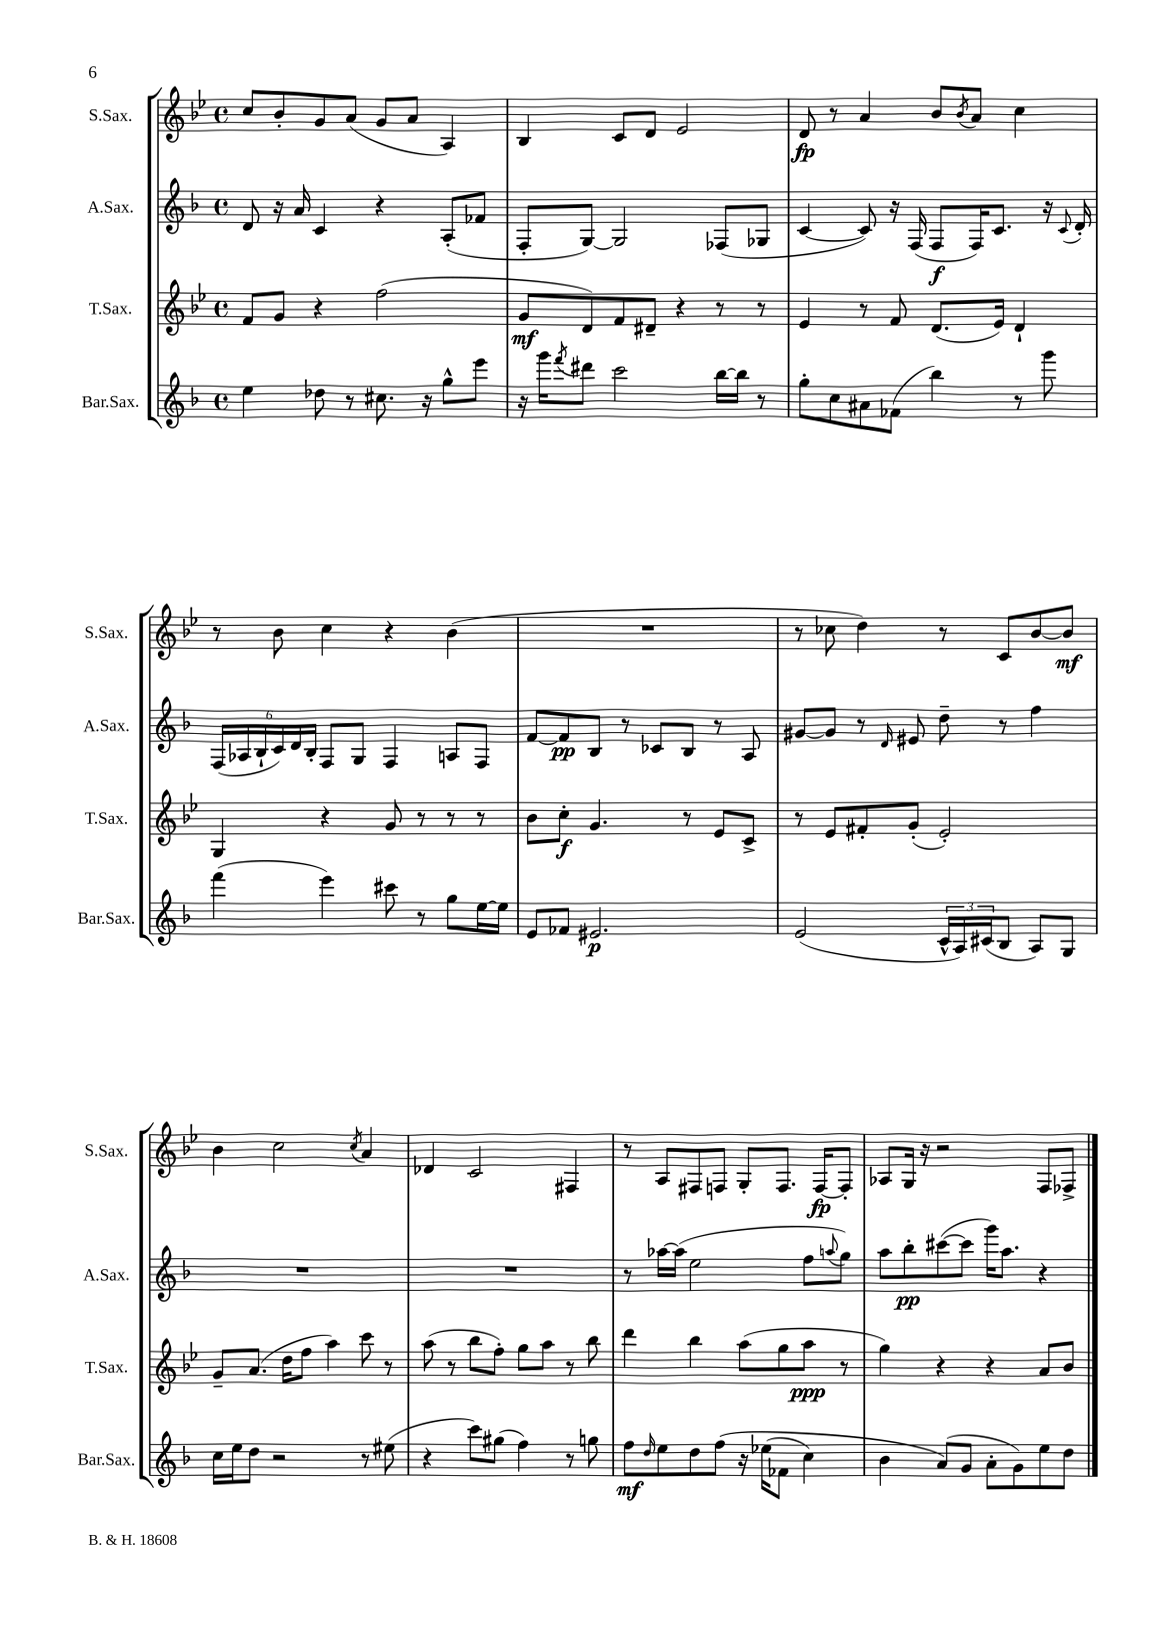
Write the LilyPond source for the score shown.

<<
\new StaffGroup <<
\new Staff = "s0" \with { instrumentName = "S.Sax." shortInstrumentName = "S.Sax." } {
    \clef treble \key bes \major \defaultTimeSignature \time 4/4
    c''8 bes'8-. g'8 a'8( g'8 a'8 a4) |
    bes4 c'8 d'8 ees'2 |
    d'8\fp r8 a'4 bes'8 \acciaccatura { bes'8 } a'8 c''4 |
    r8 bes'8 c''4 r4 bes'4( |
    R1 |
    r8 ces''8 d''4) r8 c'8 bes'8~ bes'8\mf |
    bes'4 c''2 \acciaccatura { c''8 } a'4 |
    des'4 c'2 fis4 |
    r8 a8 fis8 f8 g8-. f8. f16~\fp f8-. |
    aes8 g16 r16 r2 f8 fes8-> \bar "|." |
}
\new Staff = "s1" \with { instrumentName = "A.Sax." shortInstrumentName = "A.Sax." } {
    \clef treble \key f \major \defaultTimeSignature \time 4/4
    d'8 r16 a'16 c'4 r4 a8-.( fes'8 |
    f8-. g8~) g2 fes8( ges8 |
    c'4~ c'8) r16 f16( f8\f f16) c'8. r16 \appoggiatura { c'8 } d'16-. |
    \tuplet 6/4 { f16( aes16 bes16-! c'16) d'16 bes16-. } f8 g8 f4 a8 f8 |
    f'8~ f'8\pp bes8 r8 ces'8 bes8 r8 a8 |
    gis'8~ gis'8 r8 \grace { d'16 } eis'8 d''8-- r8 f''4 |
    R1 |
    R1 |
    r8 aes''16~ aes''16( e''2 f''8 \appoggiatura { a''8 } g''8) |
    a''8 bes''8-.\pp cis'''8~( cis'''8 g'''16) a''8. r4 \bar "|." |
}
\new Staff = "s2" \with { instrumentName = "T.Sax." shortInstrumentName = "T.Sax." } {
    \clef treble \key bes \major \defaultTimeSignature \time 4/4
    f'8 g'8 r4 f''2( |
    g'8\mf d'8) f'8 dis'8-- r4 r8 r8 |
    ees'4 r8 f'8 d'8.( ees'16) d'4-! |
    g4 r4 g'8 r8 r8 r8 |
    bes'8 c''8-.\f g'4. r8 ees'8 c'8-> |
    r8 ees'8 fis'8-. g'8-.( ees'2-.) |
    g'8-- a'8.( d''16 f''8 a''4) c'''8 r8 |
    a''8( r8 bes''8 f''8-.) g''8 a''8 r8 bes''8 |
    d'''4 bes''4 a''8( g''8 a''8\ppp r8 |
    g''4) r4 r4 a'8 bes'8 \bar "|." |
}
\new Staff = "s3" \with { instrumentName = "Bar.Sax." shortInstrumentName = "Bar.Sax." } {
    \clef treble \key f \major \defaultTimeSignature \time 4/4
    e''4 des''8 r8 cis''8. r16 g''8-^ e'''8 |
    r16 g'''16 \acciaccatura { f'''8 } dis'''8 c'''2 bes''16~ bes''16 r8 |
    g''8-. c''8 ais'8 fes'8( bes''4) r8 g'''8 |
    f'''4( e'''4) cis'''8 r8 g''8 e''16~ e''16 |
    e'8 fes'8 eis'2.\p |
    e'2( \tuplet 3/2 { c'16-^ a16) cis'16( } bes8 a8) g8 |
    c''16 e''16 d''8 r2 r8 eis''8( |
    r4 c'''8) gis''8( f''4) r8 g''8 |
    f''8\mf \grace { d''16 } e''8 d''8 f''8\( r16 ees''16( fes'8 c''4) |
    bes'4 a'8(\) g'8 a'8-. g'8) e''8 d''8 \bar "|." |
}
>>
>>
\layout { \context { \Score \remove "Bar_number_engraver" } }
